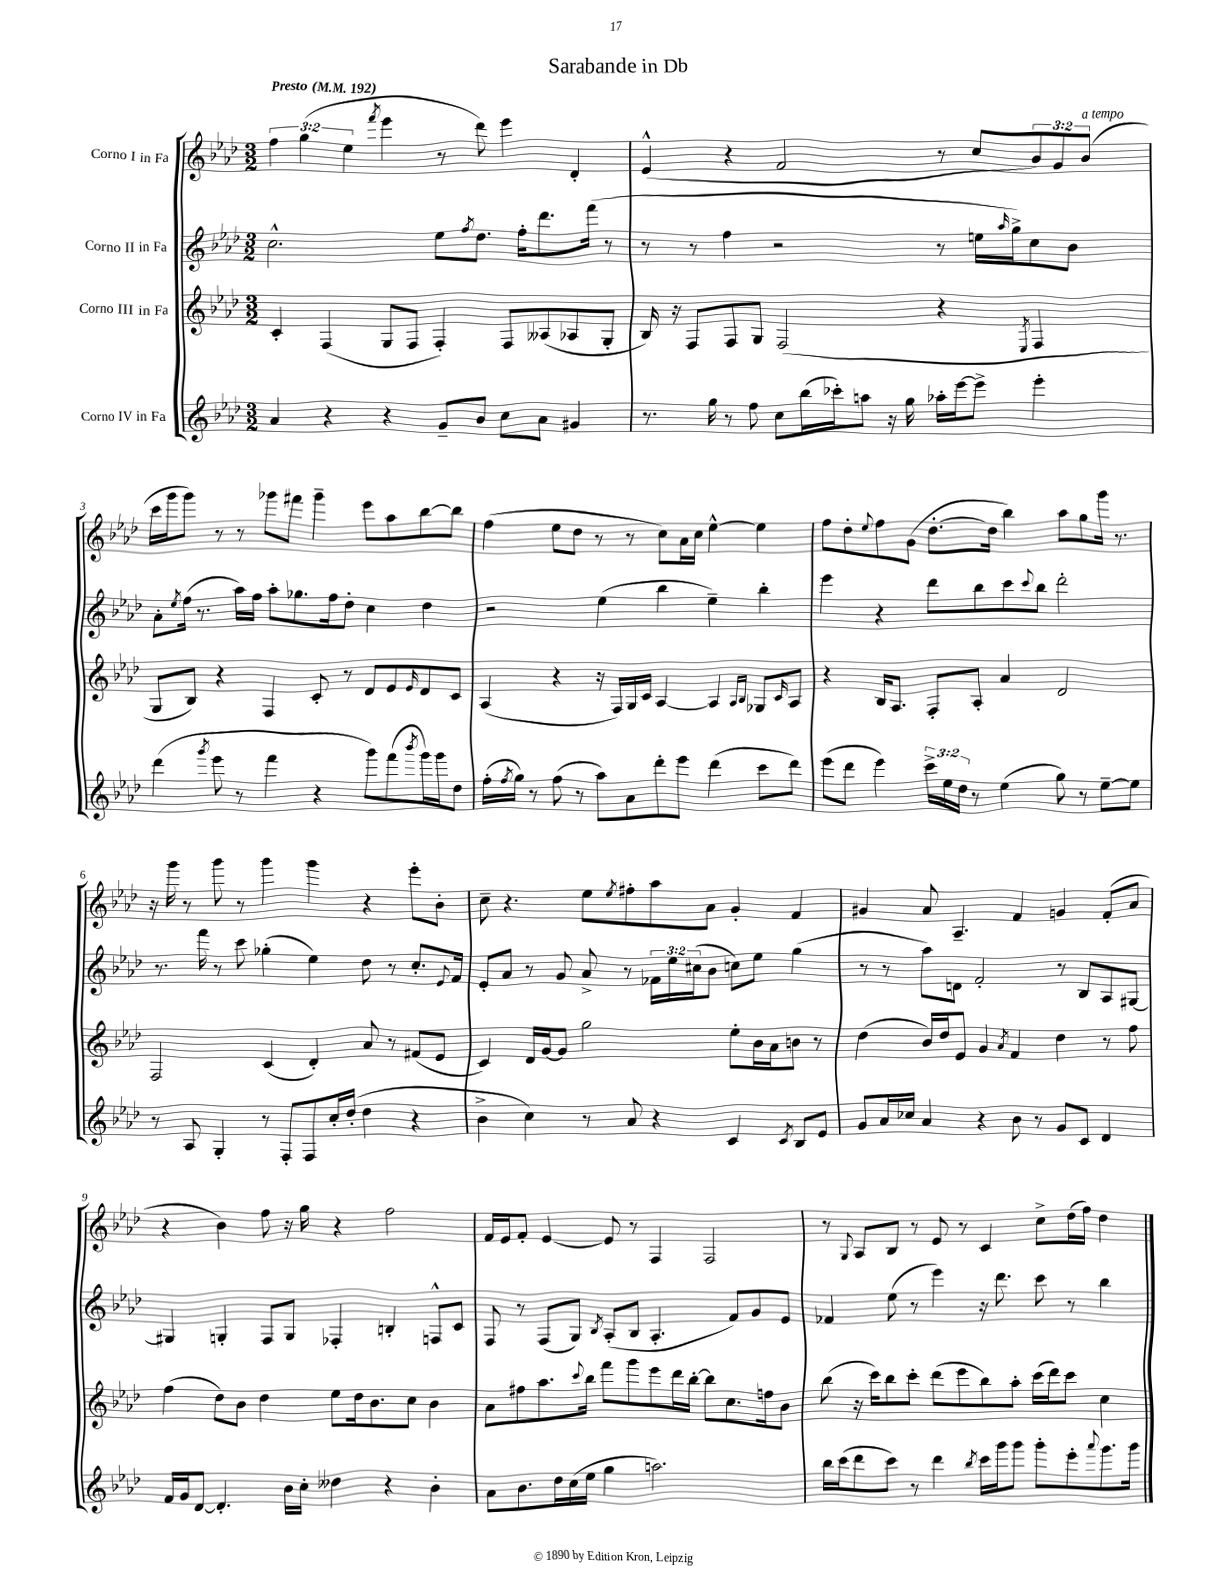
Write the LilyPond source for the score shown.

\header { title = "Sarabande in Db" }
<<
\new StaffGroup <<
\new Staff = "s0" \with { instrumentName = "Corno I in Fa" } {
    \clef treble \key aes \major \numericTimeSignature \time 3/2 \override Staff.TupletNumber.text = #tuplet-number::calc-fraction-text \tempo "Presto" 4 = 192
    \tuplet 3/2 { f''4 g''4( ees''4 } \acciaccatura { f'''8 } ees'''4 r8 des'''8) ees'''4 des'4-. |
    ees'4-^( r4 f'2 r8 c''8 \tuplet 3/2 { bes'8) g'8 bes'8^\markup { \italic "a tempo" }( } |
    c'''16 g'''16 g'''8) r8 r8 ges'''8 fis'''8 ges'''4-- ees'''8 aes''8 bes''8~ bes''8 |
    f''4( ees''8 des''8 r8 r8 c''8) aes'16 c''16 ees''4~-^ ees''4 |
    f''8 des''8-. \appoggiatura { ees''8 } f''8 g'8( des''8.~-. des''16 bes''4) aes''8 g''8 g'''16 r8. |
    r16 g'''16 r8 g'''8 r8 g'''4 g'''4 r4 ees'''8-. bes'8-. |
    c''8-- r4. ees''8 \acciaccatura { ees''8 } fis''8-. aes''8 aes'8 g'4-. f'4 |
    gis'4 aes'8 aes4.-- f'4 g'4 f'8-.( aes'8 |
    r4 bes'4) f''8 r16 g''16 r4 f''2 |
    f'16 ees'16 f'8-. ees'4~ ees'8 r8 f4 f2 |
    r8 \appoggiatura { g8 } aes8 bes8 r8 ees'8 r8 c'4 c''8-> des''16( f''16) des''4 \bar "|." |
}
\new Staff = "s1" \with { instrumentName = "Corno II in Fa" } {
    \clef treble \key aes \major \numericTimeSignature \time 3/2 \override Staff.TupletNumber.text = #tuplet-number::calc-fraction-text
    c''2.-^ ees''8 \acciaccatura { f''8 } des''8. f''16-. des'''8. f'''16( r8 |
    r8 r8 f''4 r2 r8 e''16 \grace { aes''16 } g''16->) c''8 bes'8 |
    aes'8-. \acciaccatura { ees''8 } f''16( r8. aes''16) f''16 aes''8-. ges''8. f''16 des''8-. c''4 des''4 |
    r2 ees''4( bes''4 ees''4--) bes''4-. |
    ees'''4 r4 des'''8 bes''8 c'''8 \appoggiatura { c'''8 } bes''8 des'''2-. |
    r8. f'''16 r8 c'''8 ges''4-.( ees''4) des''8 r8 c''8.-. \appoggiatura { ees'8 } f'16 |
    ees'8-. aes'8 r8 g'8 aes'8-> r8 \tuplet 3/2 { fes'16 ees''16 cis''16( } bes'8 c''8) ees''8 g''4( |
    r8 r8 aes''8) d'8 f'2-. r8 bes8 aes8 gis8~ |
    gis4 g4-. f8 g8 fes4-. b4-. f8-^ c'8 |
    f8 r8 f8( g8) \acciaccatura { bes8 } aes8-.( bes8 aes4.-. f'8) g'8 ees'8 |
    fes'4 ees''8( r8 ees'''4) r16 des'''8. c'''8 r8 bes''4 \bar "|." |
}
\new Staff = "s2" \with { instrumentName = "Corno III in Fa" } {
    \clef treble \key aes \major \numericTimeSignature \time 3/2
    c'4-. f4( g8 f8 f4-.) f8 aeses8( aes8 g8-. |
    bes16) r16 f8 f8 g8 f2( r4 \acciaccatura { ees8 } f4 |
    g8 bes8) r4 f4 c'8-. r8 des'8 ees'8 \grace { ees'16 } des'8 c'8 |
    aes4( r4 r16 f16) g16 c'16 aes4~ aes4 \grace { aes16 bes16 } ges8 \grace { c'16 } aes8 |
    r4 bes16 aes8. f8-. aes8-. aes'4 des'2 |
    f2 c'4( des'4-.) aes'8 r8 fis'8( ees'8 |
    c'4) des'16 g'16~ g'8 g''2 ees''8-. bes'16 aes'16 b'8 r8 |
    des''4( bes'16) des''16 ees'8 g'4 \acciaccatura { aes'8 } f'4 des''4 r8 f''8 |
    f''4( des''8) bes'8 des''4 ees''8 des''16 bes'8. c''8 bes'4 |
    aes'8 fis''8 aes''8. \appoggiatura { c'''8 } bes''16 f'''8 g'''8 ees'''8 des'''16 bes''16~-. bes''8 c''8. f''16 bes'8 |
    bes''8( r16 c'''16) bes''8 c'''8-. des'''8( ees'''8 bes''8) aes''8-. c'''16( des'''16) c'''8 c''4 \bar "|." |
}
\new Staff = "s3" \with { instrumentName = "Corno IV in Fa" } {
    \clef treble \key aes \major \numericTimeSignature \time 3/2 \override Staff.TupletNumber.text = #tuplet-number::calc-fraction-text
    aes'4 r4 r4 g'8-- bes'8 c''8 aes'8 gis'4 |
    r8. g''16 r8 f''8 c''8 bes''16( ces'''16-.) a''8 r16 g''16 aes''16-. ees'''16~ ees'''8-> ees'''4-. |
    des'''4( \acciaccatura { g'''8 } ees'''8 r8 f'''4 r4 g'''8) f'''8( \acciaccatura { bes'''8 } g'''16) g'''16 des''8 |
    f''16-.( \acciaccatura { f''8 } g''16) r8 f''8( r8 aes''8) aes'8 des'''8-. ees'''8 des'''4( c'''8 des'''8) |
    ees'''8( des'''8 ees'''4) \tuplet 3/2 { c'''16-> ees''16 des''16 } r8 ees''4( g''8) r8 ees''8~-- ees''8 |
    r8 aes8 g4-. r8 f8-. f8 c''16-. des''16-.( des''4 r4 |
    bes'4-> c''4) r8 aes'8 r4 c'4 \acciaccatura { c'8 } bes8 ees'8 |
    g'8 aes'16 ces''16 aes'4 r4 bes'8 r8 g'8 c'8 des'4 |
    f'16 g'16 des'8~ des'4.-. bes'16 c''16-. deses''4 r4 bes'4-. |
    aes'8 bes'8. des''16 c''16( ees''16 g''4 a''2.) |
    bes''16 c'''16( des'''8 c'''8) r8 des'''4 \acciaccatura { bes''8 } c'''16 g'''16 g'''8 g'''8-. ees'''8-. \appoggiatura { aes'''8 } g'''8. g'''16 \bar "|." |
}
>>
>>
